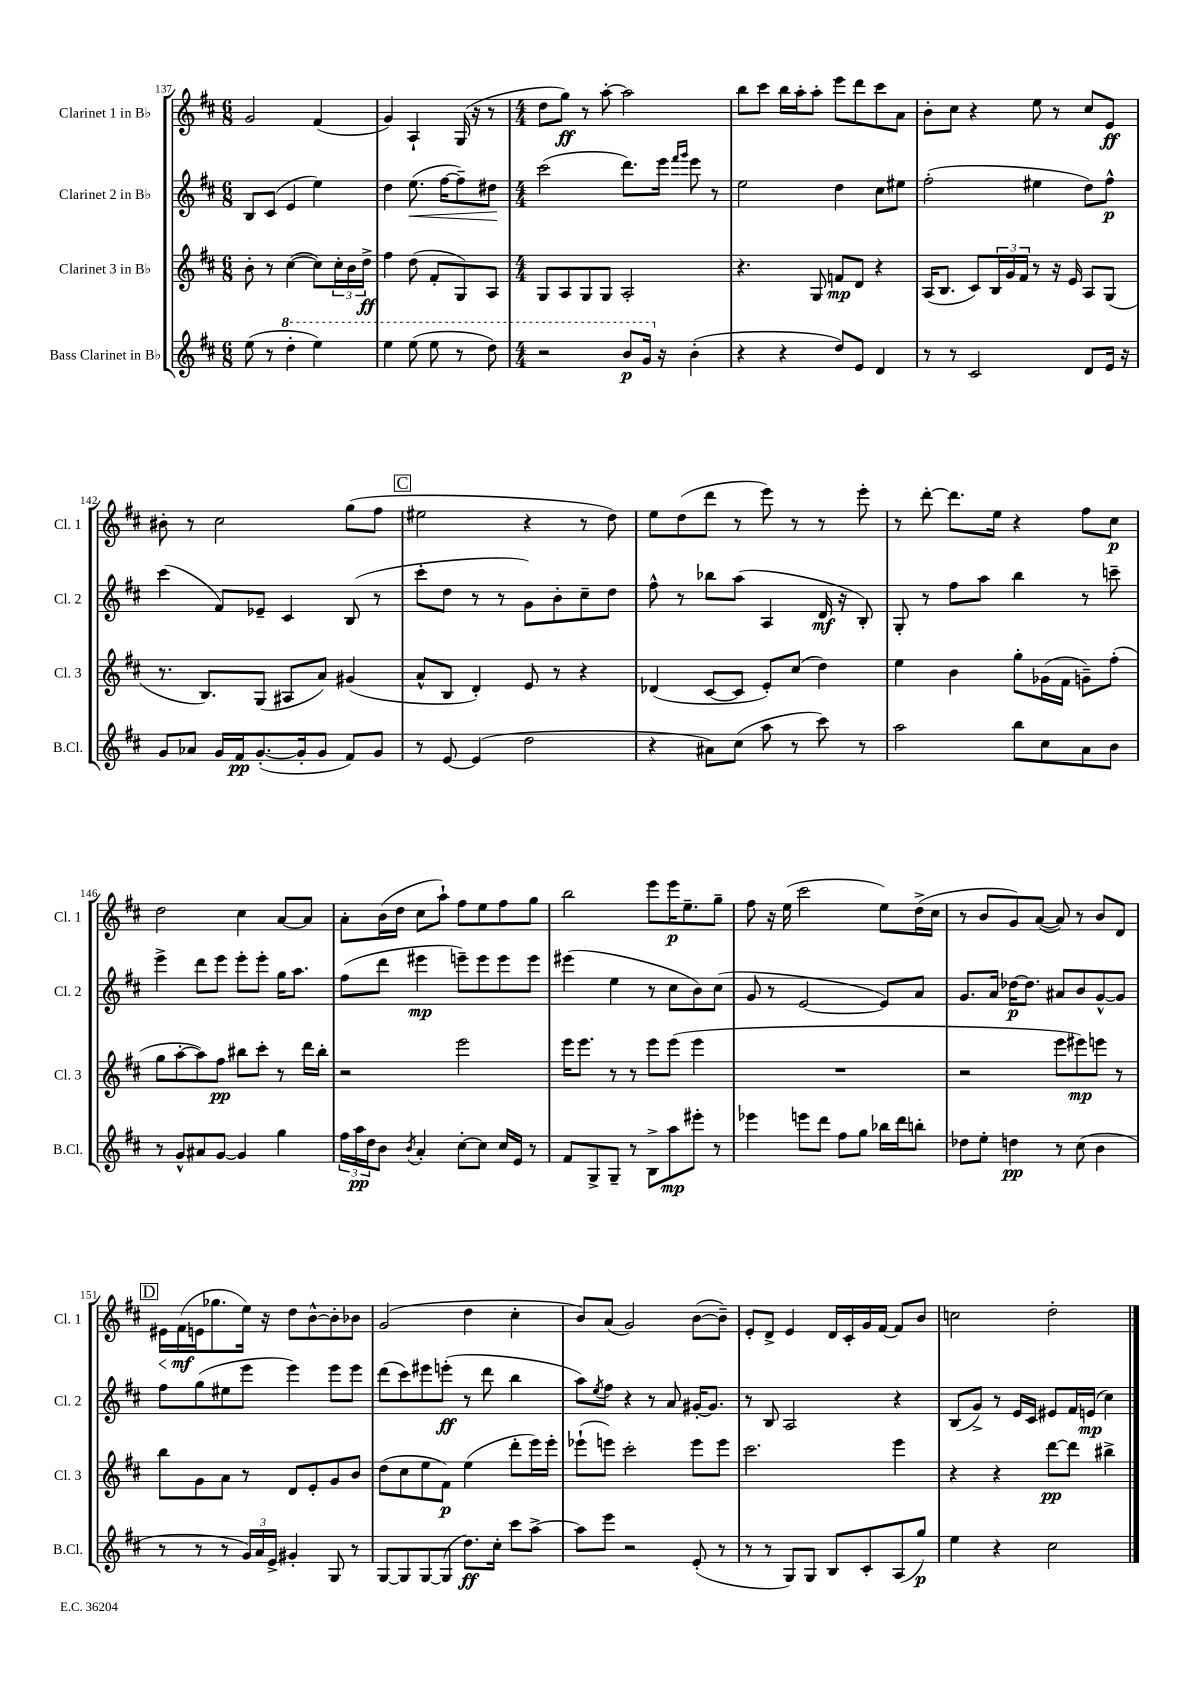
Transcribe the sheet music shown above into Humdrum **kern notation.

**kern	**dynam	**kern	**dynam	**kern	**dynam	**kern	**dynam
*part4	*part4	*part3	*part3	*part2	*part2	*part1	*part1
*staff4	*staff4	*staff3	*staff3	*staff2	*staff2	*staff1	*staff1
*I"Bass Clarinet in B♭	*	*I"Clarinet 3 in B♭	*	*I"Clarinet 2 in B♭	*	*I"Clarinet 1 in B♭	*
*I'B.Cl.	*	*I'Cl. 3	*	*I'Cl. 2	*	*I'Cl. 1	*
*clefG2	*	*clefG2	*	*clefG2	*	*clefG2	*
*k[f#c#]	*	*k[f#c#]	*	*k[f#c#]	*	*k[f#c#]	*
*M6/8	*	*M6/8	*	*M6/8	*	*M6/8	*
=137	=137	=137	=137	=137	=137	=137	=137
(8ee\	.	8b'\	.	8B/L	.	2g/	.
8r	.	8r	.	(8c#/J	.	.	.
*8va	*	*	*	*	*	*	*
4ddd'\	.	([4cc#\	.	4e/	.	.	.
4eee\)	.	8cc#\L])	.	4ee\)	.	(4f#/	.
.	.	24cc#'\L	.	.	.	.	.
.	.	24b\	.	.	.	.	.
.	.	24dd^\JJ	ff	.	.	.	.
=138	=138	=138	=138	=138	=138	=138	=138
4eee\	.	4ff#\	.	4dd\	.	4g/)	.
!	!	!	!	!	!LO:HP:b	!	!
(8eee\	.	(8dd\	.	(8.ee\	<	4A`/	.
8eee\	.	8f#'/L	.	.	.	.	.
.	.	.	.	[16ff#\KL	.	.	.
8r	.	8G/)	.	8ff#~\])	.	(16G/	.
.	.	.	.	.	.	16r	.
8ddd\)	.	8A/J	.	8dd#X\J	.	8r	.
.	.	.	.	.	[	.	.
=139	=139	=139	=139	=139	=139	=139	=139
*M4/4	*	*M4/4	*	*M4/4	*	*M4/4	*
2r	.	8G/L	.	(2ccc#\	.	8dd\L	.
.	.	8A/	.	.	.	8gg\J)	ff
.	.	8G/	.	.	.	8r	.
.	.	8G/J	.	.	.	[8aa'\	.
8bb/L	p	2A'/	.	8.ddd\L)	.	2aa\]	.
16gg/Jk	.	.	.	.	.	.	.
*X8va	*	*	*	*	*	*	*
16r	.	.	.	16eee\Jk	.	.	.
.	.	.	.	16qqfff#/LL	.	.	.
.	.	.	.	16qqggg/JJ	.	.	.
(4b'\	.	.	.	8eee\	.	.	.
.	.	.	.	8r	.	.	.
=140	=140	=140	=140	=140	=140	=140	=140
4r	.	4.r	.	2ee\	.	8bb\L	.
.	.	.	.	.	.	8ccc#\J	.
4r	.	.	.	.	.	16bb\LL	.
.	.	.	.	.	.	16aa'\J	.
.	.	8G/	.	.	.	8aa'\J	.
8dd/L)	.	8fn/L	mp	4dd\	.	8eee\L	.
8e/J	.	8d/J	.	.	.	8ddd\	.
4d/	.	4r	.	8cc#\L	.	8ccc#\	.
.	.	.	.	8ee#X\J	.	8a\J	.
=141	=141	=141	=141	=141	=141	=141	=141
8r	.	(16A/KL	.	(2ff#'\	.	8b'\L	.
.	.	8.B/J	.	.	.	.	.
8r	.	.	.	.	.	8cc#\J	.
2c#/	.	8c#/L)	.	.	.	4r	.
.	.	24B/L	.	.	.	.	.
.	.	24g/	.	.	.	.	.
.	.	24f#/JJ	.	.	.	.	.
.	.	8r	.	4ee#X\	.	8ee\	.
.	.	16r	.	.	.	8r	.
.	.	16e/	.	.	.	.	.
8d/L	.	8A/L	.	8dd\L)	.	8cc#/L	.
16e/Jk	.	(8G/J	.	8ff#^^\J	p	8e/J	ff
16r	.	.	.	.	.	.	.
!!LO:LB:g=z
=142	=142	=142	=142	=142	=142	=142	=142
8g/L	.	8.r	.	(4ccc#\	.	8b#X'\	.
8a-X/J	.	.	.	.	.	8r	.
.	.	8.B/L)	.	.	.	.	.
16g/LL	.	.	.	8f#/L)	.	2cc#\	.
16f#/J	pp	.	.	.	.	.	.
([8.g'/	.	(8G/J	.	8e-X~/J	.	.	.
.	.	8A#X/L	.	4c#/	.	.	.
16g'/k]	.	.	.	.	.	.	.
8g/J	.	8a/J)	.	.	.	.	.
8f#/L)	.	(4g#X/	.	(8B/	.	(8gg\L	.
8g/J	.	.	.	8r	.	8ff#\J	.
!!LO:REH:place=s1:t=C
=143	=143	=143	=143	=143	=143	=143	=143
8r	.	8a^^/L	.	8ccc#'\L	.	2ee#X\	.
[8e/	.	8B/J	.	8dd\J	.	.	.
(4e/]	.	4d'/)	.	8r	.	.	.
.	.	.	.	8r	.	.	.
2dd\	.	8e/	.	8g\L)	.	4r	.
.	.	8r	.	8b'\	.	.	.
.	.	4r	.	8cc#~\	.	8r	.
.	.	.	.	8dd\J	.	8dd\)	.
=144	=144	=144	=144	=144	=144	=144	=144
4r	.	(4d-X/	.	8ff#^^\	.	8ee\L	.
.	.	.	.	8r	.	(8dd\	.
8a#X\L)	.	[8c#/L	.	8bb-X\L	.	8ddd\J	.
(8cc#\J	.	8c#/J]	.	(8aa\J	.	8r	.
8aa\	.	8e'/L)	.	4A/	.	8eee\)	.
8r	.	(8cc#/J	.	.	.	8r	.
8ccc#\)	.	4dd\)	.	16d/	mf	8r	.
.	.	.	.	16r	.	.	.
8r	.	.	.	8B'/)	.	8eee'\	.
=145	=145	=145	=145	=145	=145	=145	=145
2aa\	.	4ee\	.	8G'/	.	8r	.
.	.	.	.	8r	.	[8ddd'\	.
.	.	4b\	.	8ff#\L	.	8.ddd\L]	.
.	.	.	.	8aa\J	.	.	.
.	.	.	.	.	.	16ee\Jk	.
8bb\L	.	8gg'\L	.	4bb\	.	4r	.
8cc#\	.	(16g-X\L	.	.	.	.	.
.	.	16f#\JJ	.	.	.	.	.
8a\	.	8gn~\L)	.	8r	.	8ff#\L	.
8b\J	.	(8ff#'\J	.	8cccn~\	.	8cc#\J	p
!!LO:LB:g=z
=146	=146	=146	=146	=146	=146	=146	=146
8r	.	8gg\L	.	4eee^\	.	2dd\	.
8g^^/L	.	[8aa'\	.	.	.	.	.
8a#X/	.	8aa\])	.	8ddd\L	.	.	.
[8g/J	.	8ff#\J	pp	8eee\J	.	.	.
4g/]	.	8bb#X\L	.	8eee'\L	.	4cc#\	.
.	.	8ccc#'\J	.	8eee'\J	.	.	.
4gg\	.	8r	.	16gg\KL	.	[8a/L	.
.	.	.	.	8.aa\J	.	.	.
.	.	16ddd\LL	.	.	.	8a/J]	.
.	.	16bb#'\JJ	.	.	.	.	.
=147	=147	=147	=147	=147	=147	=147	=147
24ff#\LL	.	2r	.	(8ff#\L	.	8a'\L	.
24aa\	pp	.	.	.	.	.	.
24dd\J	.	.	.	.	.	.	.
8b\J	.	.	.	8ddd\J	.	(16b\L	.
.	.	.	.	.	.	16dd\JJ	.
8qb/	.	.	.	.	.	.	.
4a'/	.	.	.	4eee#X\	mp	8cc#\L	.
.	.	.	.	.	.	8aa`\J)	.
[8cc#'\L	.	2eee\	.	8eeen~\L)	.	8ff#\L	.
8cc#\J]	.	.	.	8eee\	.	8ee\	.
16cc#/LL	.	.	.	8eee\	.	8ff#\	.
16e/JJ	.	.	.	.	.	.	.
8r	.	.	.	8eee\J	.	8gg\J	.
=148	=148	=148	=148	=148	=148	=148	=148
8f#/L	.	16eee\KL	.	(4eee#X\	.	2bb\	.
.	.	8.eee\J	.	.	.	.	.
8G^/	.	.	.	.	.	.	.
8G~/J	.	8r	.	4ee\	.	.	.
8r	.	8r	.	.	.	.	.
8B^\L	.	8eee\L	.	8r	.	8eee\L	.
8aa\	mp	(8eee\J	.	8cc#\L	.	16eee\K	p
.	.	.	.	.	.	8.ee~\	.
8eee#X'\J	.	4eee\	.	8b\)	.	.	.
8r	.	.	.	(8cc#\J	.	8gg~\J	.
=149	=149	=149	=149	=149	=149	=149	=149
4eee-X\	.	1r	.	8g/	.	8ff#\	.
.	.	.	.	8r	.	16r	.
.	.	.	.	.	.	(16ee\	.
8eeen\L	.	.	.	[2e/	.	2ccc#\	.
8ddd\J	.	.	.	.	.	.	.
8ff#\L	.	.	.	.	.	.	.
8gg\J	.	.	.	.	.	.	.
16bb-X\LL	.	.	.	8e/L])	.	8ee\L)	.
16ddd\J	.	.	.	.	.	.	.
8bbn'\J	.	.	.	8a/J	.	(16dd^\L	.
.	.	.	.	.	.	16cc#\JJ	.
=150	=150	=150	=150	=150	=150	=150	=150
8dd-X\L	.	2r	.	8.g/L	.	8r	.
8ee'\J	.	.	.	.	.	8b/L	.
.	.	.	.	16a/Jk	.	.	.
4ddn\	pp	.	.	[16dd-X\KL	p	8g/)	.
.	.	.	.	8.dd-\J]	.	.	.
.	.	.	.	.	.	([8a/J	.
8r	.	8eee\L	.	8a#X/L	.	8a/])	.
(8cc#\	.	8eee#X\)	mp	8b/	.	8r	.
4b\	.	8eeen\J	.	[8g^^/	.	8b/L	.
.	.	8r	.	8g/J]	.	8d/J	.
!!LO:LB:g=z
!!LO:REH:place=s1:t=D
=151	=151	=151	=151	=151	=151	=151	=151
!	!	!	!	!	!	!	!LO:HP:b
8r	.	8bb\L	.	8ff#\L	.	16e#X\LL	<
.	.	.	.	.	.	(16f#\	mf
8r	.	8g\	.	(8gg\	.	16en\J	[
.	.	.	.	.	.	8.gg-X\	.
8r	.	8a\J	.	8ee#X\	.	.	.
24g/LL)	.	8r	.	8eee\J	.	16ee\Jk)	.
24a/	.	.	.	.	.	.	.
.	.	.	.	.	.	16r	.
24e^/JJ	.	.	.	.	.	.	.
4g#X'/	.	8d/L	.	4eee\)	.	8dd\L	.
.	.	8e'/	.	.	.	[8b^^\	.
8G/	.	8g/	.	8eee\L	.	8b'\]	.
8r	.	8b/J	.	8eee\J	.	8b-X\J	.
=152	=152	=152	=152	=152	=152	=152	=152
[8G/L	.	(8dd\L	.	(8ddd\L	.	(2g/	.
8G/]	.	8cc#\	.	8ccc#\)	.	.	.
[8G/	.	8ee\	.	8eee#X\	.	.	.
(8G/J]	.	8f#\J)	p	(8eeen'\J	ff	.	.
8.dd\L)	ff	(4ee\	.	8r	.	4dd\	.
.	.	.	.	8ddd\	.	.	.
16cc#'\Jk	.	.	.	.	.	.	.
8ccc#\L	.	8ddd'\L	.	4bb\	.	4cc#'\	.
[8aa^\J	.	16eee\L)	.	.	.	.	.
.	.	16eee'\JJ	.	.	.	.	.
=153	=153	=153	=153	=153	=153	=153	=153
8aa\L]	.	(8eee-X`\L	.	8aa\L)	.	8b/L)	.
.	.	.	.	8qee/	.	.	.
8eee\J	.	8eeen\J)	.	8ff#\J	.	(8a/J	.
2r	.	2ccc#'\	.	4r	.	2g/)	.
.	.	.	.	8r	.	.	.
.	.	.	.	8a/	.	.	.
(8e'/	.	8eee\L	.	[16g#X'/KL	.	([8b\L	.
.	.	.	.	8.g#/J]	.	.	.
8r	.	8eee\J	.	.	.	8b~\J])	.
=154	=154	=154	=154	=154	=154	=154	=154
8r	.	2.ccc#\	.	8r	.	8e'/L	.
8r	.	.	.	8B/	.	8d^/J	.
8G/L)	.	.	.	2A/	.	4e/	.
8G/J	.	.	.	.	.	.	.
8B/L	.	.	.	.	.	16d/LL	.
.	.	.	.	.	.	16c#'/	.
8c#'/	.	.	.	.	.	16g/	.
.	.	.	.	.	.	[16f#/JJ	.
(8A/	.	4eee\	.	4r	.	8f#/L]	.
8gg/J)	p	.	.	.	.	8b/J	.
=155	=155	=155	=155	=155	=155	=155	=155
4ee\	.	4r	.	(8B/L	.	2ccn\	.
.	.	.	.	8g^/J)	.	.	.
4r	.	4r	.	8r	.	.	.
.	.	.	.	16e/LL	.	.	.
.	.	.	.	16c#/JJ	.	.	.
2cc#\	.	[8ddd\L	pp	8e#X/L	.	2dd'\	.
.	.	8ddd\J]	.	16f#/L	.	.	.
.	.	.	.	(16en/JJ	mp	.	.
.	.	4bb#X^\	.	4cc#\)	.	.	.
==	==	==	==	==	==	==	==
*-	*-	*-	*-	*-	*-	*-	*-
